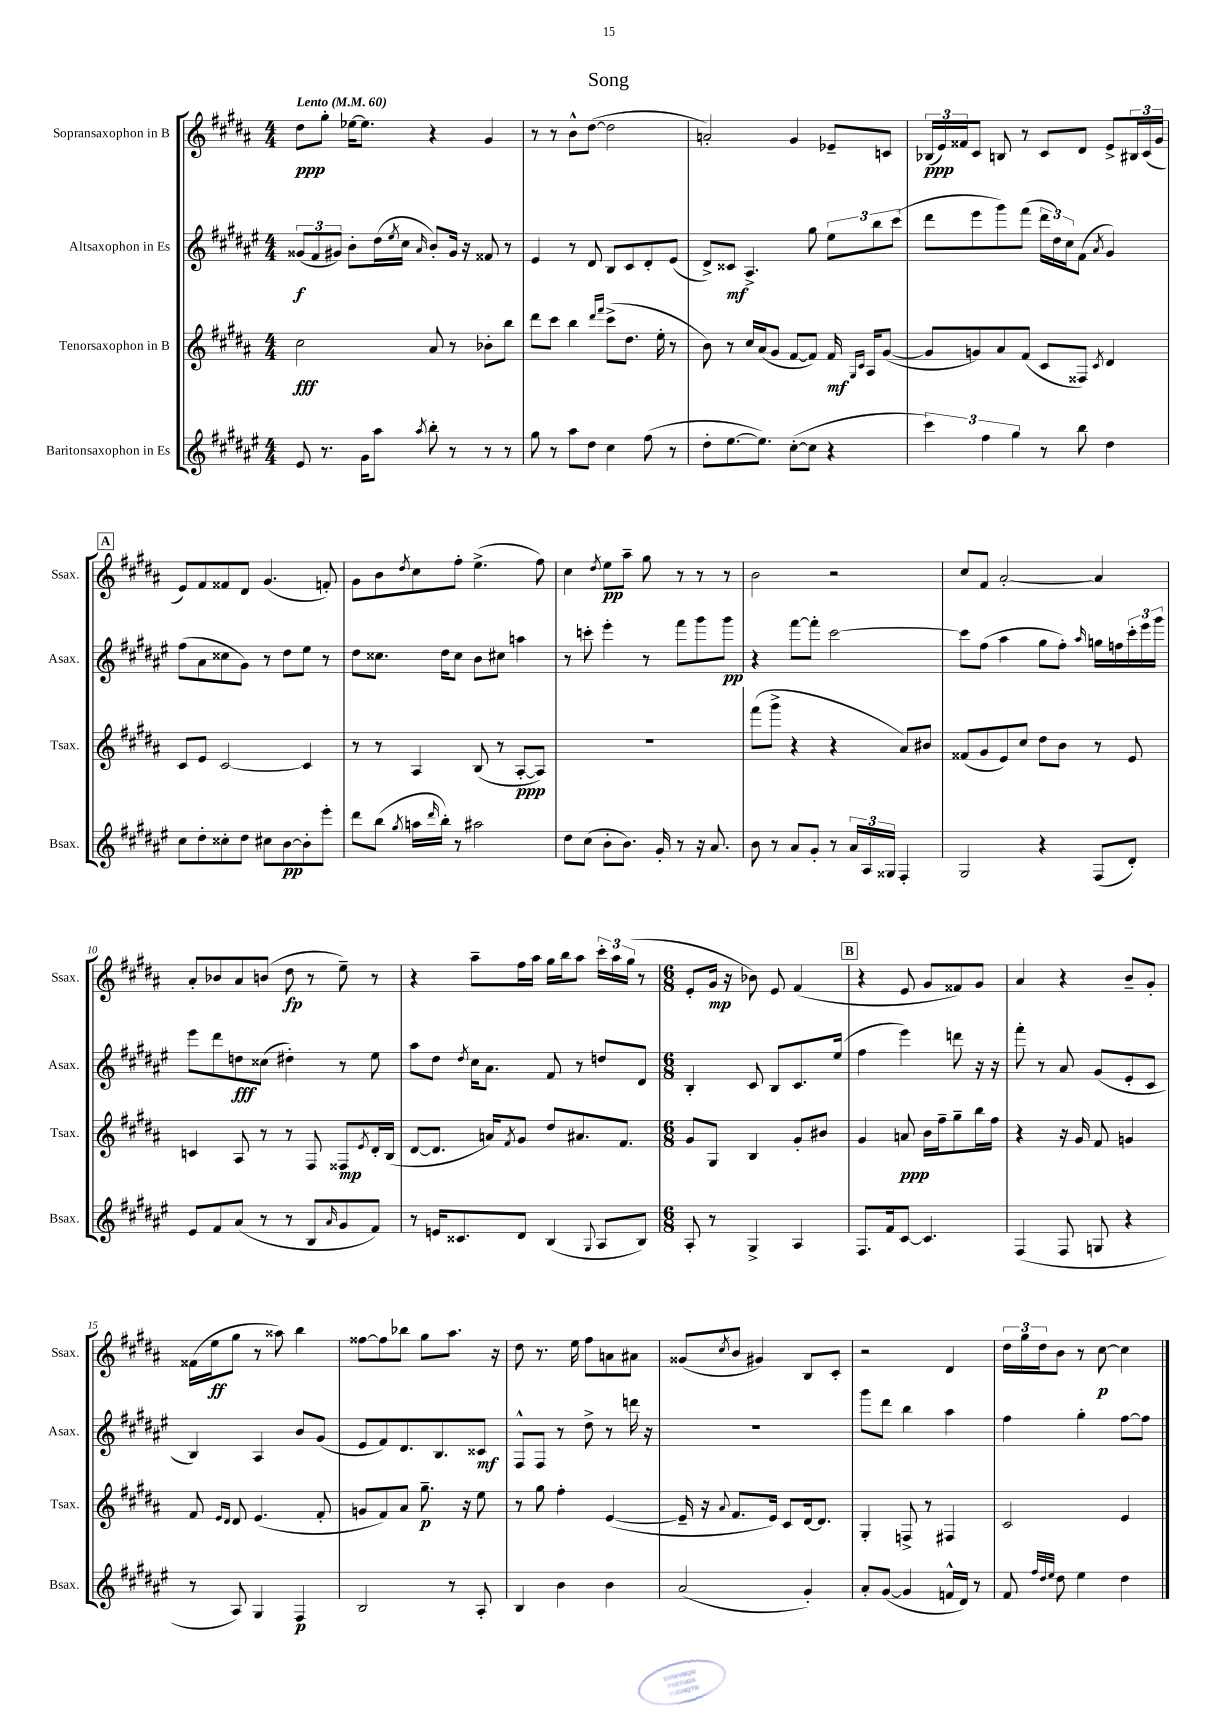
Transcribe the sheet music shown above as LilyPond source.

\header { title = "Song" }
<<
\new StaffGroup <<
\new Staff = "s0" \with { instrumentName = "Sopransaxophon in B" shortInstrumentName = "Ssax." } {
    \clef treble \key b \major \numericTimeSignature \time 4/4 \tempo "Lento" 4 = 60
    dis''8\ppp gis''8-. ees''16~ ees''8. r4 gis'4 |
    r8 r8 b'8-^ dis''8~( dis''2 |
    a'2-.) gis'4 ees'8-- c'8 |
    \tuplet 3/2 { bes16\ppp( e'16) fisis'16 } cis'8 b8 r8 cis'8 dis'8 e'8-> \tuplet 3/2 { bis16 cis'16( gis'16 } |
    \mark \markup { \box "A" } e'8) fis'8 fisis'8 dis'8 gis'4.( f'8-.) |
    gis'8 b'8 \acciaccatura { dis''8 } cis''8 fis''8-. e''4.->( fis''8) |
    cis''4 \acciaccatura { dis''8 } e''8\pp ais''8-- gis''8 r8 r8 r8 |
    b'2 r2 |
    cis''8 fis'8 ais'2~-. ais'4 |
    ais'8-. bes'8 ais'8 b'8( dis''8\fp r8 e''8--) r8 |
    r4 ais''8-- fis''16 ais''16 gis''16 b''16 ais''8 \tuplet 3/2 { cis'''16-. ais''16 gis''16( } r8 |
    \numericTimeSignature \time 6/8 e'8-. gis'16\mp r16 bes'8) e'8 fis'4( |
    \mark \markup { \box "B" } r4 e'8 gis'8 fisis'8) gis'8 |
    ais'4 r4 b'8-- gis'8-. |
    fisis'16( e''16\ff gis''8 r8 aisis''8) b''4 |
    fisis''8~ fisis''8 bes''8 gis''8 ais''8. r16 |
    dis''8 r8. e''16 fis''8 a'8 ais'8 |
    gisis'8( \acciaccatura { cis''8 } b'8 gis'4) b8 cis'8-. |
    r2 dis'4 |
    \tuplet 3/2 { dis''16 gis''16 dis''16 } b'8 r8 cis''8~\p cis''4 \bar "|." |
}
\new Staff = "s1" \with { instrumentName = "Altsaxophon in Es" shortInstrumentName = "Asax." } {
    \clef treble \key fis \major \numericTimeSignature \time 4/4
    \tuplet 3/2 { gisis'8\f( fis'8 gis'8) } b'8-. dis''16( \acciaccatura { eis''8 } cis''16 \grace { ais'16 } b'8-.) gis'16 r16 fisis'8 r8 |
    eis'4 r8 dis'8 b8 cis'8 dis'8-. eis'8( |
    dis'8->) cisis'8\mf ais4.-> gis''8 \tuplet 3/2 { eis''8 b''8 cis'''8( } |
    dis'''8 eis'''8 gis'''8) fis'''8( \tuplet 3/2 { dis'''16 dis''16) cis''16 } fis'8( \acciaccatura { ais'8 } gis'4) |
    \mark \markup { \box "A" } fis''8( ais'8 cisis''8 gis'8) r8 dis''8 eis''8 r8 |
    dis''8 cisis''8. dis''16 cisis''8 b'8 cis''8 a''4 |
    r8 c'''8-. eis'''4-. r8 fis'''8 gis'''8 gis'''8\pp |
    r4 fis'''8~ fis'''8-. cis'''2~ |
    cis'''8 fis''8( ais''4 gis''8 fis''8-.) \grace { ais''16 } g''16 f''16 \tuplet 3/2 { cis'''16-. eis'''16 gis'''16 } |
    eis'''8 dis'''8 d''8\fff cisis''8( dis''4-.) r8 eis''8 |
    ais''8 dis''8 \acciaccatura { dis''8 } cis''16 ais'8. fis'8 r8 d''8 dis'8 |
    \numericTimeSignature \time 6/8 b4-. cis'8 b8 cis'8. eis''16( |
    \mark \markup { \box "B" } fis''4 eis'''4) d'''8 r16 r16 |
    fis'''8-. r8 ais'8 gis'8( eis'8-. cis'8 |
    b4) ais4 b'8 gis'8( |
    eis'8 fis'8) dis'8. b8. cisis'8\mf |
    fis8-^ fis8 r8 dis''8-> r8 d'''16 r16 |
    R2. |
    gis'''8 dis'''8 b''4 ais''4 |
    fis''4 gis''4-. fis''8~ fis''8 \bar "|." |
}
\new Staff = "s2" \with { instrumentName = "Tenorsaxophon in B" shortInstrumentName = "Tsax." } {
    \clef treble \key b \major \numericTimeSignature \time 4/4
    cis''2\fff ais'8 r8 bes'8-. b''8 |
    dis'''8 cis'''8 b''4 \grace { dis'''16 fis'''16 } cis'''8->( dis''8. e''16-. r8 |
    b'8) r8 cis''16 ais'16( gis'8 fis'8~ fis'8) fis'16\mf \grace { gis16 cis'16 } ais16 gis'8~( |
    gis'8 g'8) ais'8 fis'8( cis'8 fisis8) \acciaccatura { cis'8 } dis'4 |
    \mark \markup { \box "A" } cis'8 e'8 cis'2~ cis'4 |
    r8 r8 ais4 b8( r8 ais8~-.\ppp ais8) |
    R1 |
    fis'''8( gis'''8-> r4 r4 ais'8) bis'8 |
    fisis'8( gis'8 e'8) cis''8 dis''8 b'8 r8 e'8 |
    c'4 ais8 r8 r8 fis8 fisis8\mp \acciaccatura { e'8 } dis'16-. b16( |
    dis'8~ dis'8. a'16) \acciaccatura { fis'8 } gis'8 dis''8 ais'8. fis'8. |
    \numericTimeSignature \time 6/8 gis'8 gis8 b4 gis'8-. bis'8 |
    \mark \markup { \box "B" } gis'4 a'8\ppp b'16 fis''16-- gis''8-- b''16 fis''16 |
    r4 r16 gis'16 fis'8 g'4 |
    fis'8 \grace { e'16 dis'16 } dis'8 e'4.( fis'8-. |
    g'8 fis'8) ais'8 gis''8.--\p r16 e''8 |
    r8 gis''8 fis''4-. e'4~( |
    e'16-- r16 \appoggiatura { ais'8 } fis'8. e'16) cis'8 dis'16~ dis'8. |
    gis4-. f8-> r8 fis4 |
    cis'2 e'4 \bar "|." |
}
\new Staff = "s3" \with { instrumentName = "Baritonsaxophon in Es" shortInstrumentName = "Bsax." } {
    \clef treble \key fis \major \numericTimeSignature \time 4/4
    eis'8 r8. gis'16 ais''8 \acciaccatura { ais''8 } b''8-. r8 r8 r8 |
    gis''8 r8 ais''8 dis''8 cis''4 fis''8( r8 |
    dis''8-. eis''8.~ eis''8.) cis''8~-.( cis''8 r4 |
    \tuplet 3/2 { cis'''4) fis''4 gis''4 } r8 b''8 dis''4 |
    \mark \markup { \box "A" } cis''8 dis''8-. cisis''8-. dis''8 cis''8 b'8~\pp b'8-. eis'''8-. |
    dis'''8 b''8( \acciaccatura { gis''8 } a''16 \grace { dis'''16 } b''16-.) r8 ais''2 |
    dis''8 cis''8( b'8-. b'8.) gis'16-. r8 r16 ais'8. |
    b'8 r8 ais'8 gis'8-. r8 \tuplet 3/2 { ais'16 ais16 gisis16 } fis4-. |
    gis2 r4 fis8( dis'8-.) |
    eis'8 fis'8 ais'8( r8 r8 b8 \grace { ais'16 } gis'8 fis'8) |
    r8 e'16 cisis'8. dis'8 b4( \appoggiatura { gis8 } ais8 b8) |
    \numericTimeSignature \time 6/8 ais8-. r8 gis4-> ais4 |
    \mark \markup { \box "B" } fis8. fis'16 cis'8~ cis'4. |
    fis4( fis8 g8 r4 |
    r8 ais8) gis4 fis4\p |
    b2 r8 ais8-. |
    b4 b'4 b'4 |
    ais'2( gis'4-.) |
    ais'8-. gis'8~( gis'4 f'16-^ dis'16) r8 |
    fis'8 \grace { fis''32 dis''32 eis''32 } dis''8 eis''4 dis''4 \bar "|." |
}
>>
>>
